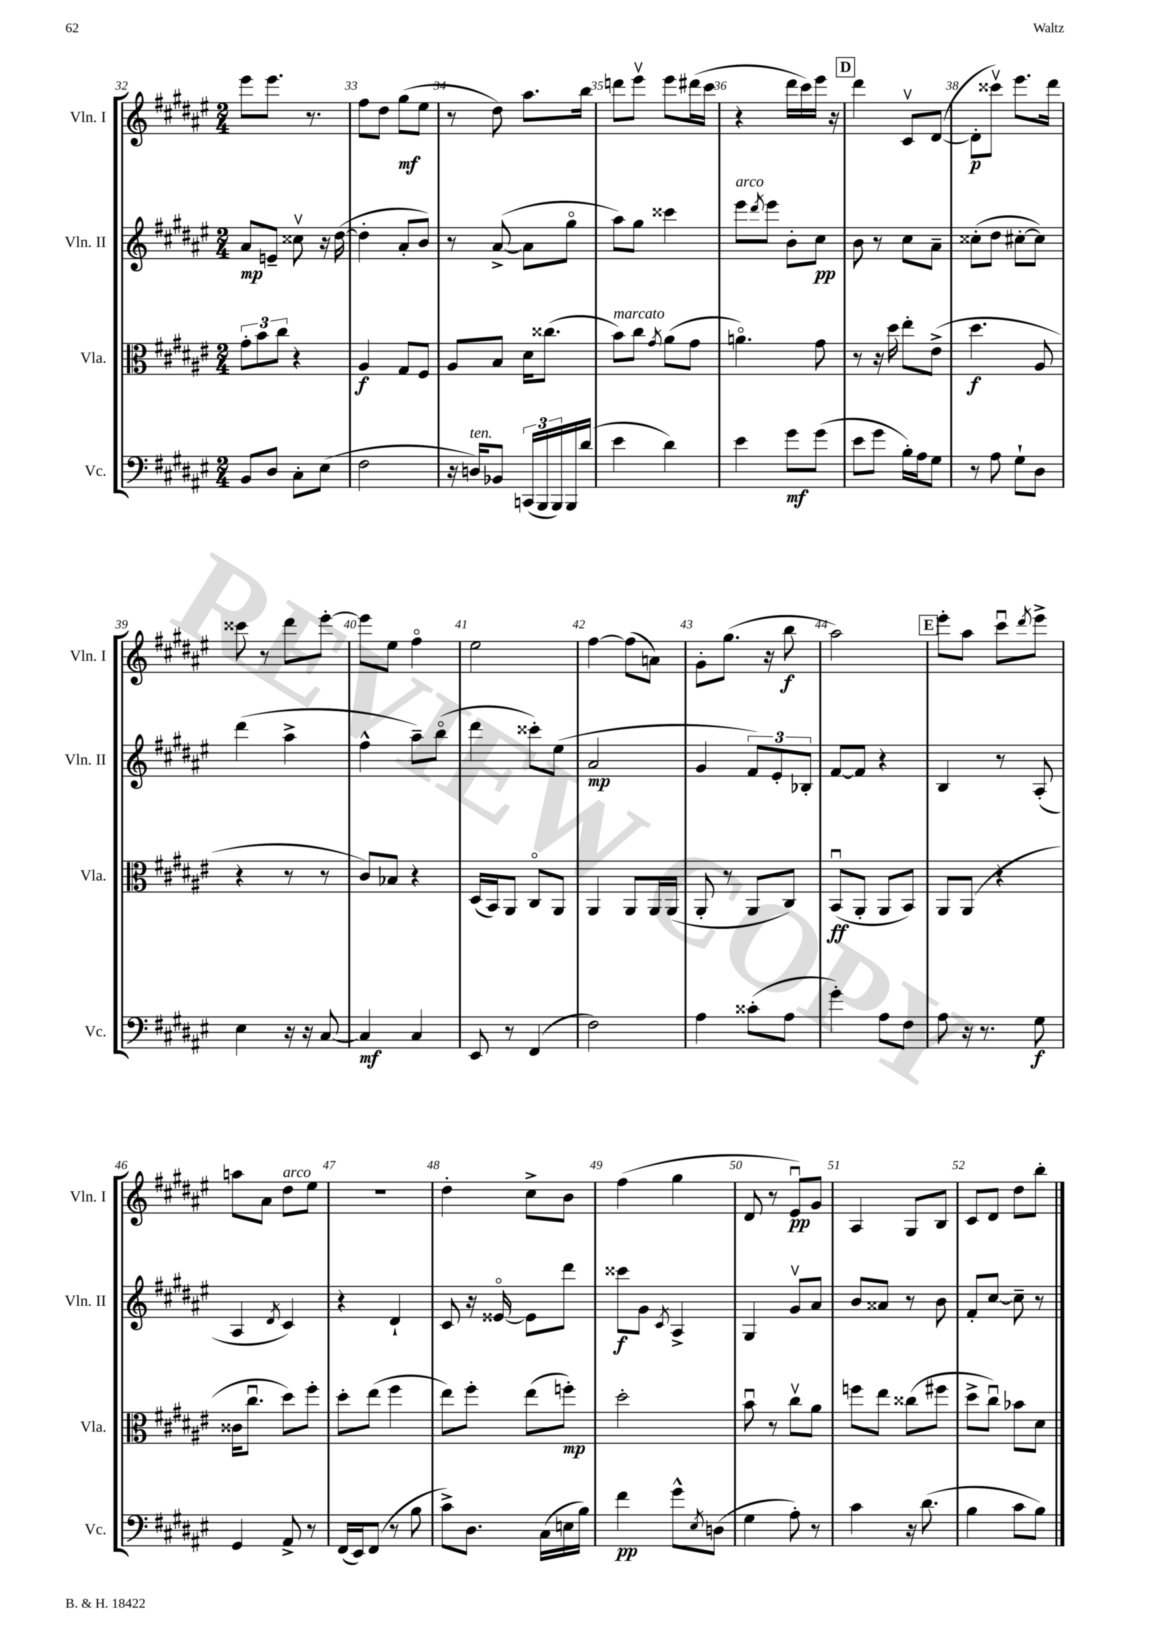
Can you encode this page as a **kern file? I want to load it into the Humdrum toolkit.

**kern	**kern	**kern	**kern
*staff4	*staff3	*staff2	*staff1
*clefF4	*clefC3	*clefG2	*clefG2
*k[f#c#g#d#a#e#]	*k[f#c#g#d#a#e#]	*k[f#c#g#d#a#e#]	*k[f#c#g#d#a#e#]
*M2/4	*M2/4	*M2/4	*M2/4
8BB	12g#'	8a#	8eee#
.	12b	.	.
8D#	.	8e~	8.eee#
.	12cc#	.	.
8C#'	4r	8cc##v	.
.	.	.	8.r
(8E#	.	16r	.
.	.	([16dd#	.
=	=	=	=
2F#	4A#	4dd#']	8ff#
.	.	.	8dd#
.	8G#	8a#'	(8gg#
.	8F#	8b)	8ee#
=	=	=	=
16r	8A#	8r	8r
16D)	.	.	.
8BB-	8B	([8a#^	8dd#)
(24CC	16d#	8a#]	8.aa#
24BBB	.	.	.
.	(8.cc##	.	.
24BBB)	.	.	.
16BBB	.	8gg#o	.
(16d#	.	.	16bb
=	=	=	=
4e#	8b)	8aa#)	8ddd
.	8cc#	8gg#	8eee#v
.	8qg#	.	.
4d#)	(8a#	4ccc##	8eee#
.	8g#	.	(16ddd#
.	.	.	16ccc#
=	=	=	=
4e#	4.ao)	8eee#	4r
.	.	8qddd#	.
.	.	8eee#	.
8g#	.	8b'	16ddd#
.	.	.	16ccc#)
(8g#	8g#	8cc#	16eee#
.	.	.	16r
=	=	=	=
8e#	8r	8b	4ddd#
8g#	16r	8r	.
.	16dd#	.	.
16B')	8ee#'	8cc#	8c#v
16A#	.	.	.
8G#	(8e#^	8a#~	([8d#
=	=	=	=
8r	4.dd#	(8cc##'	8d#']
8A#	.	8dd#	8ccc##v)
8G#`	.	[8cc#'	8.eee#
8D#	8A#	8cc#])	.
.	.	.	16ddd#
=	=	=	=
4E#	4r	(4ddd#	8ccc##
.	.	.	8r
16r	8r	4aa#^	8ddd#
16r	.	.	.
[8C#	8r	.	[8eee#'
=	=	=	=
4C#]	8c#)	4ff#^^	8eee#]
.	8B-	.	8ee#
4C#	4r	8aa#~)	4ff#o
.	.	(8bbo	.
=	=	=	=
8EE#	(16D#	4ddd#	2ee#
.	16BB)	.	.
8r	8AA#	.	.
(4FF#	8C#o	8ccc##')	.
.	8AA#	(8ee#	.
=	=	=	=
2F#)	4AA#	2a#	[4ff#
.	8AA#	.	(8ff#]
.	16AA#	.	8a)
.	(16AA#	.	.
=	=	=	=
4A#	8AA#'	4g#	8g#'
.	8r	.	(8.gg#
(8c##'	8AA#	12f#)	.
.	.	.	16r
.	.	12e#'	.
8A#	8C#)	.	8bb
.	.	12B-'	.
=	=	=	=
4g#')	(8BBu	[8f#	2aa#)
.	8AA#'	8f#]	.
8A#	8AA#	4r	.
8F#	8BB)	.	.
=	=	=	=
8A#	8AA#	4B	8eee#'
16r	(8AA#	.	8aa#
8.r	.	.	.
.	4r	8r	8ccc#u
.	.	.	8qddd#
8G#	.	(8A#'	8eee#^
=	=	=	=
4GG#	16c##	4A#	8aa
.	8.cc#u	.	.
.	.	.	8a#
.	.	8qd#	.
8AA#^	8dd#)	4c#)	8dd#
8r	8ff#'	.	8ee#
=	=	=	=
(16FF#	8dd#'	4r	2r
16EE#)	.	.	.
(8FF#	(8ee#	.	.
8r	4ff#	4d#`	.
8B	.	.	.
=	=	=	=
8c#^)	8ee#)	8c#	4dd#'
8.D#	8ff#'	16r	.
.	.	[16e##o	.
.	(8ee#	8e##]	8cc#^
(16C#	.	.	.
16E	8ff')	8ddd#	8b
16B)	.	.	.
=	=	=	=
4f#	2dd#'	8ccc##	(4ff#
.	.	8g#	.
.	.	8qc#	.
8g#^^	.	4A#^	4gg#
8qE#	.	.	.
(8D	.	.	.
=	=	=	=
4G#	8bu	4G#	8d#
.	8r	.	8r
8A#')	8cc#v	8g#v	8e#u)
8r	8a#	8a#	8g#
=	=	=	=
4c#	8ff	8b	4A#
.	8ee#	8a##	.
16r	(8cc##	8r	8G#
(8.d#	.	.	.
.	8ff#	8b	8B
=	=	=	=
4B	8dd#^	8f#'	8c#
.	8cc#u)	[8cc#	8d#
8c#	8b-	8cc#~]	8dd#
8B)	8d#	8r	8bb'
==	==	==	==
*-	*-	*-	*-
